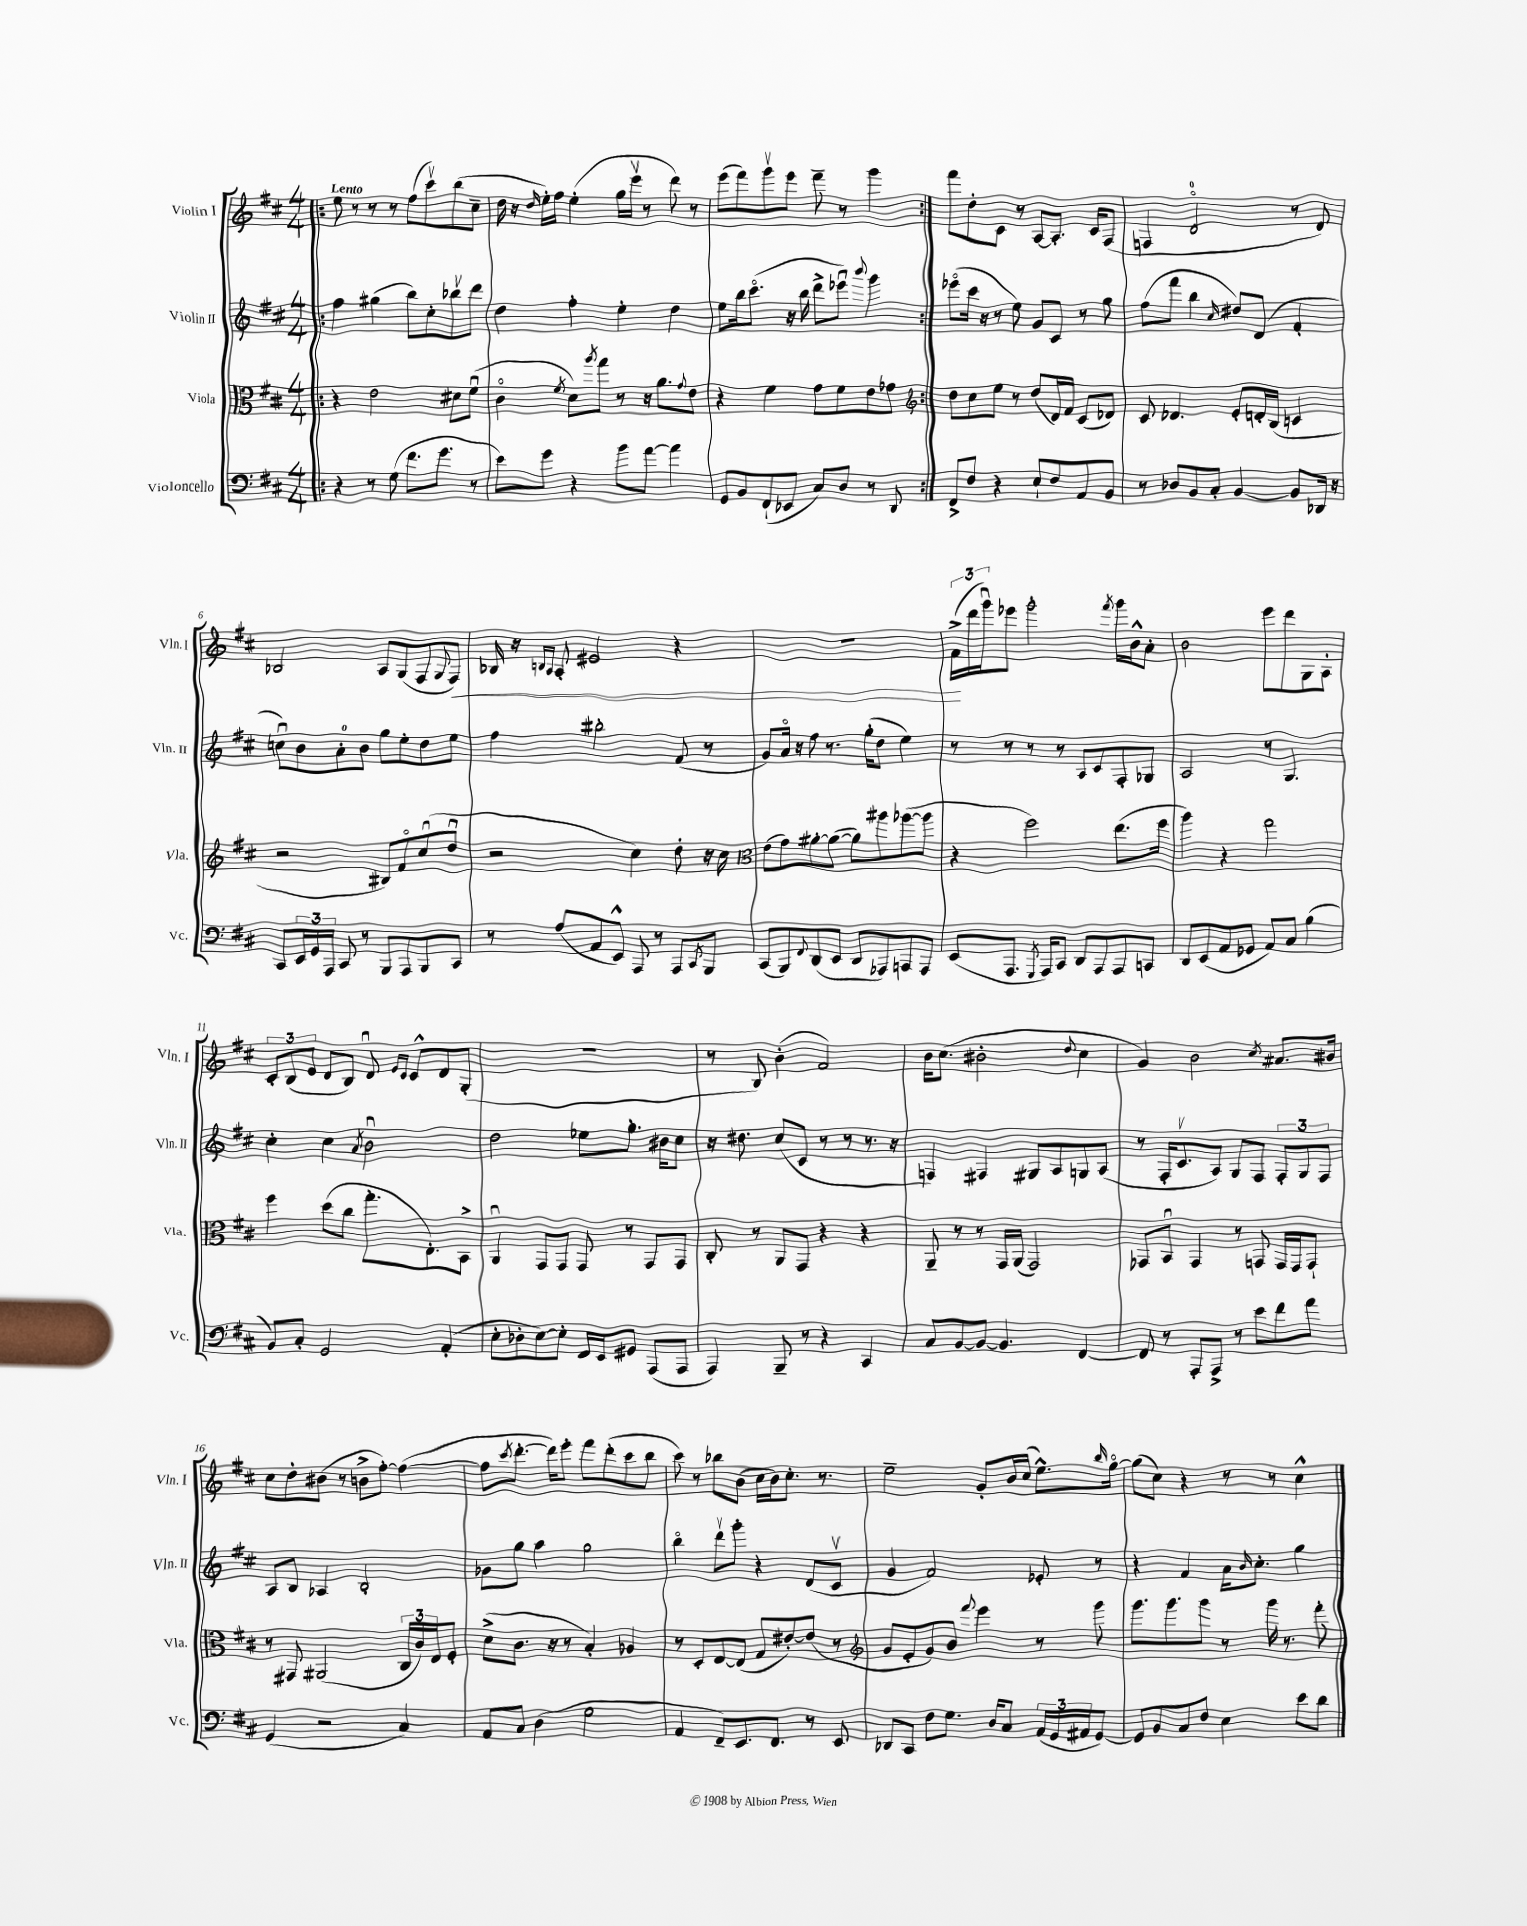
<<
\new StaffGroup <<
\new Staff = "s0" \with { instrumentName = "Violin I" shortInstrumentName = "Vln. I" } {
    \clef treble \key d \major \numericTimeSignature \time 4/4 \tempo "Lento"
    \repeat volta 2 { \bar ".|:" e''8 r8 r8 r8 fis''8( cis'''8\upbow) b''8( cis''8-- |
    d''16 r16 \grace { d''16 } e''16-.) fis''16 e''4-.( g''16 e'''16\upbow r8 d'''8) r8 |
    e'''8( fis'''8) g'''8\upbow e'''8 fis'''8-- r8 g'''4 | }
    fis'''8 d''8-. cis'8 r8 a8~ a8.-. cis'16 fis8( |
    f4 d'2-0\flageolet r8 d'8) |
    bes2 a8 g8( fis8 \appoggiatura { g8 } fis8\<) |
    bes16 r16 \grace { b16 a16 } a8-. eis'2 r4 |
    R1 |
    \tuplet 3/2 { fis'16->\!( d'''16 g'''16\downbow) } ees'''8 g'''2-. \acciaccatura { fis'''8 } g'''16 b'16-^ a'8-. |
    b'2 e'''8 d'''8 g8 a8-. |
    \tuplet 3/2 { cis'8-. b8( e'8 } d'8 b8) d'8\downbow \grace { e'16 cis'16 } cis'8-^ d'8 g8-.( |
    R1 |
    r8 b8) b'4-.( fis'2) |
    b'16 cis''8.( bis'2-. \appoggiatura { d''8 } cis''4 |
    g'4) b'2 \acciaccatura { cis''8 } ais'8. bis'16 |
    cis''8 d''8-. bis'8( r8 b'8-> fis''8~-.) fis''4~( |
    fis''8 \acciaccatura { cis'''8 } d'''8.~-. d'''16) e'''8-. fis'''8 d'''8-.( cis'''8 b''8 |
    cis'''8) r8 bes''8 b'8( cis''16 b'16) cis''8.-. r8. |
    e''2-- g'8-. b'16 cis''16( e''8.-^) \grace { b''16 } g''16~\flageolet |
    g''8( cis''8) r4 r8 r8 cis''4-^ \bar "|." |
}
\new Staff = "s1" \with { instrumentName = "Violin II" shortInstrumentName = "Vln. II" } {
    \clef treble \key d \major \numericTimeSignature \time 4/4
    \repeat volta 2 { \bar ".|:" fis''4 gis''4( b''8) cis''8-. bes''8\upbow d'''8 |
    d''4 fis''4-. e''4-. d''4 |
    e''8 b''16 cis'''8.\flageolet( r16 b''16 d'''8-> ees'''8\downbow) \appoggiatura { b'''8 } g'''4 | }
    ees'''8\flageolet( cis'''16 r16 r8 e''8) g'8 cis'8 r8 g''8 |
    fis''8( fis'''8 b''4 \grace { cis''16 } dis''8) d'8( fis'4-. |
    c''8\downbow) b'8 a'8-0-. b'8 g''8 e''8-. d''8 e''8 |
    fis''4 bis''2-. fis'8( r8 |
    g'8) a'16\flageolet r16 fis''8 r8. g''16-.( d''8 e''4) |
    r8 r8 r8 r8 a8 cis'8 fis8-. ges8 |
    a2 r8 g4. |
    cis''4-. cis''4 \acciaccatura { a'8 } b'2\downbow |
    d''2 ees''8 g''8.-. bis'16 cis''8 |
    r16 dis''8. cis''8( cis'8 r8 r8 r8. r16 |
    f4) fis4 gis8 a8 g8 a8( |
    r8 fis16-. cis'8.\upbow a8) g8 fis8 \tuplet 3/2 { fis8-. g8 fis8 } |
    a8 b8 aes4 b2-. |
    ges'8 g''8 a''4 g''2 |
    b''4\flageolet d'''8\upbow g'''8-. r4 d'8( cis'8\upbow |
    g'4 fis'2) ees'8-. r8 |
    r4 fis'4 a'16 \grace { b'16 } cis''8.-. g''4 \bar "|." |
}
\new Staff = "s2" \with { instrumentName = "Viola" shortInstrumentName = "Vla." } {
    \clef alto \key d \major \numericTimeSignature \time 4/4
    \repeat volta 2 { \bar ".|:" r4 e'2 dis'8 fis'8\downbow( |
    cis'4\flageolet \acciaccatura { fis'8 } d'8) \acciaccatura { a''8 } g''8 r8 r16 a'8. \appoggiatura { g'8 } e'8 |
    r4 fis'4 g'8 fis'8 e'8 ges'8 | }
    \clef treble d''8 cis''8 e''8 r8 d''8( d'16) fis'16 cis'8( des'8) |
    cis'8 des'4. e'8-. d'16-. b16( c'4 |
    r2 bis8) fis'8\flageolet cis''8\downbow( d''8\downbow |
    r2 cis''4) d''8-. r16 cis''16 |
    \clef alto e'8( g'8) ais'8~-. ais'8~( ais'8) ais''8 aes''8~( aes''8 |
    r4 fis''2) e''8.( fis''16 |
    a''4) r4 g''2 |
    fis''4 d''8( cis''8 g''8.-. e8.-.) b,8-> |
    a,4\downbow g,8 g,8 g,8 r8 g,8 g,8 |
    cis8-. r8 a,8 g,8 r4 r4 |
    a,8-- r8 r8 g,16 a,16( g,2) |
    ges,8 b,8\downbow ges,4 r8 g,8 g,16 g,16 g,8-! |
    r8 gis,8 ais,2( \tuplet 3/2 { cis16 cis'16) e16 } fis8-. |
    d'8->( cis'8. r16 r8 b4-.) aes4 |
    r8 d8-. e8~ e8( g8 eis'8~-.) eis'8( r8 |
    \clef treble g'8 e'8-. g'8) b'8 \appoggiatura { fis'''8 } e'''4 r8 g'''8 |
    g'''8. g'''8. g'''8 r8 g'''16 r8. fis'''8-. \bar "|." |
}
\new Staff = "s3" \with { instrumentName = "Violoncello" shortInstrumentName = "Vc." } {
    \clef bass \key d \major \numericTimeSignature \time 4/4
    \repeat volta 2 { \bar ".|:" r4 r8 g8( fis'8. g'8. r8 |
    e'8) g'8 r4 b'8 a'8~ a'4 |
    g,8 b,8 fis,8-!( ees,8 cis8) d8 r8 d,8 | }
    fis,8-> fis8 r4 e8-! fis8 a,8 b,8 |
    r8 des8 b,8 cis8-. b,4~ b,8 des,16 r16 |
    cis,8 \tuplet 3/2 { e,16 g,16 a,,16 } cis,8 r8 b,,8 a,,8 b,,8 cis,8 |
    r8 a8( a,8 e,8-^) a,,8 r8 a,,8 \acciaccatura { cis,8 } b,,8 |
    cis,8( b,,8) \appoggiatura { fis,8 } d,8( e,8 d,8 aes,,8) a,,8 a,,8 |
    e,8( a,,8. \acciaccatura { g,,8 } a,,16) cis,8 d,8 a,,8 a,,8 c,8 |
    d,8 e,8( a,8 ges,8 a,8) cis8 b4( |
    b,8) cis8-. g,2 a,4-.( |
    e8-. des8-. e8~) e8-. fis,16 e,16 gis,8 a,,8( a,,8 |
    a,,4) b,,8-- r8 r4 cis,4 |
    cis8 b,8~ b,8~ b,4. fis,4~ |
    fis,8 r8 a,,8-. a,,8-> r8 e'8 fis'8 a'8 |
    g,4( r2 cis4) |
    a,8 cis8 d4( g2 |
    a,4 fis,8--) e,8. fis,8. r8 e,8 |
    des,8 cis,8 fis8 g8. d16 cis8 \tuplet 3/2 { a,16( g,16 ais,16 } g,8~) |
    g,8 b,8 cis8 fis8 e4 e'8 d'8 \bar "|." |
}
>>
>>
